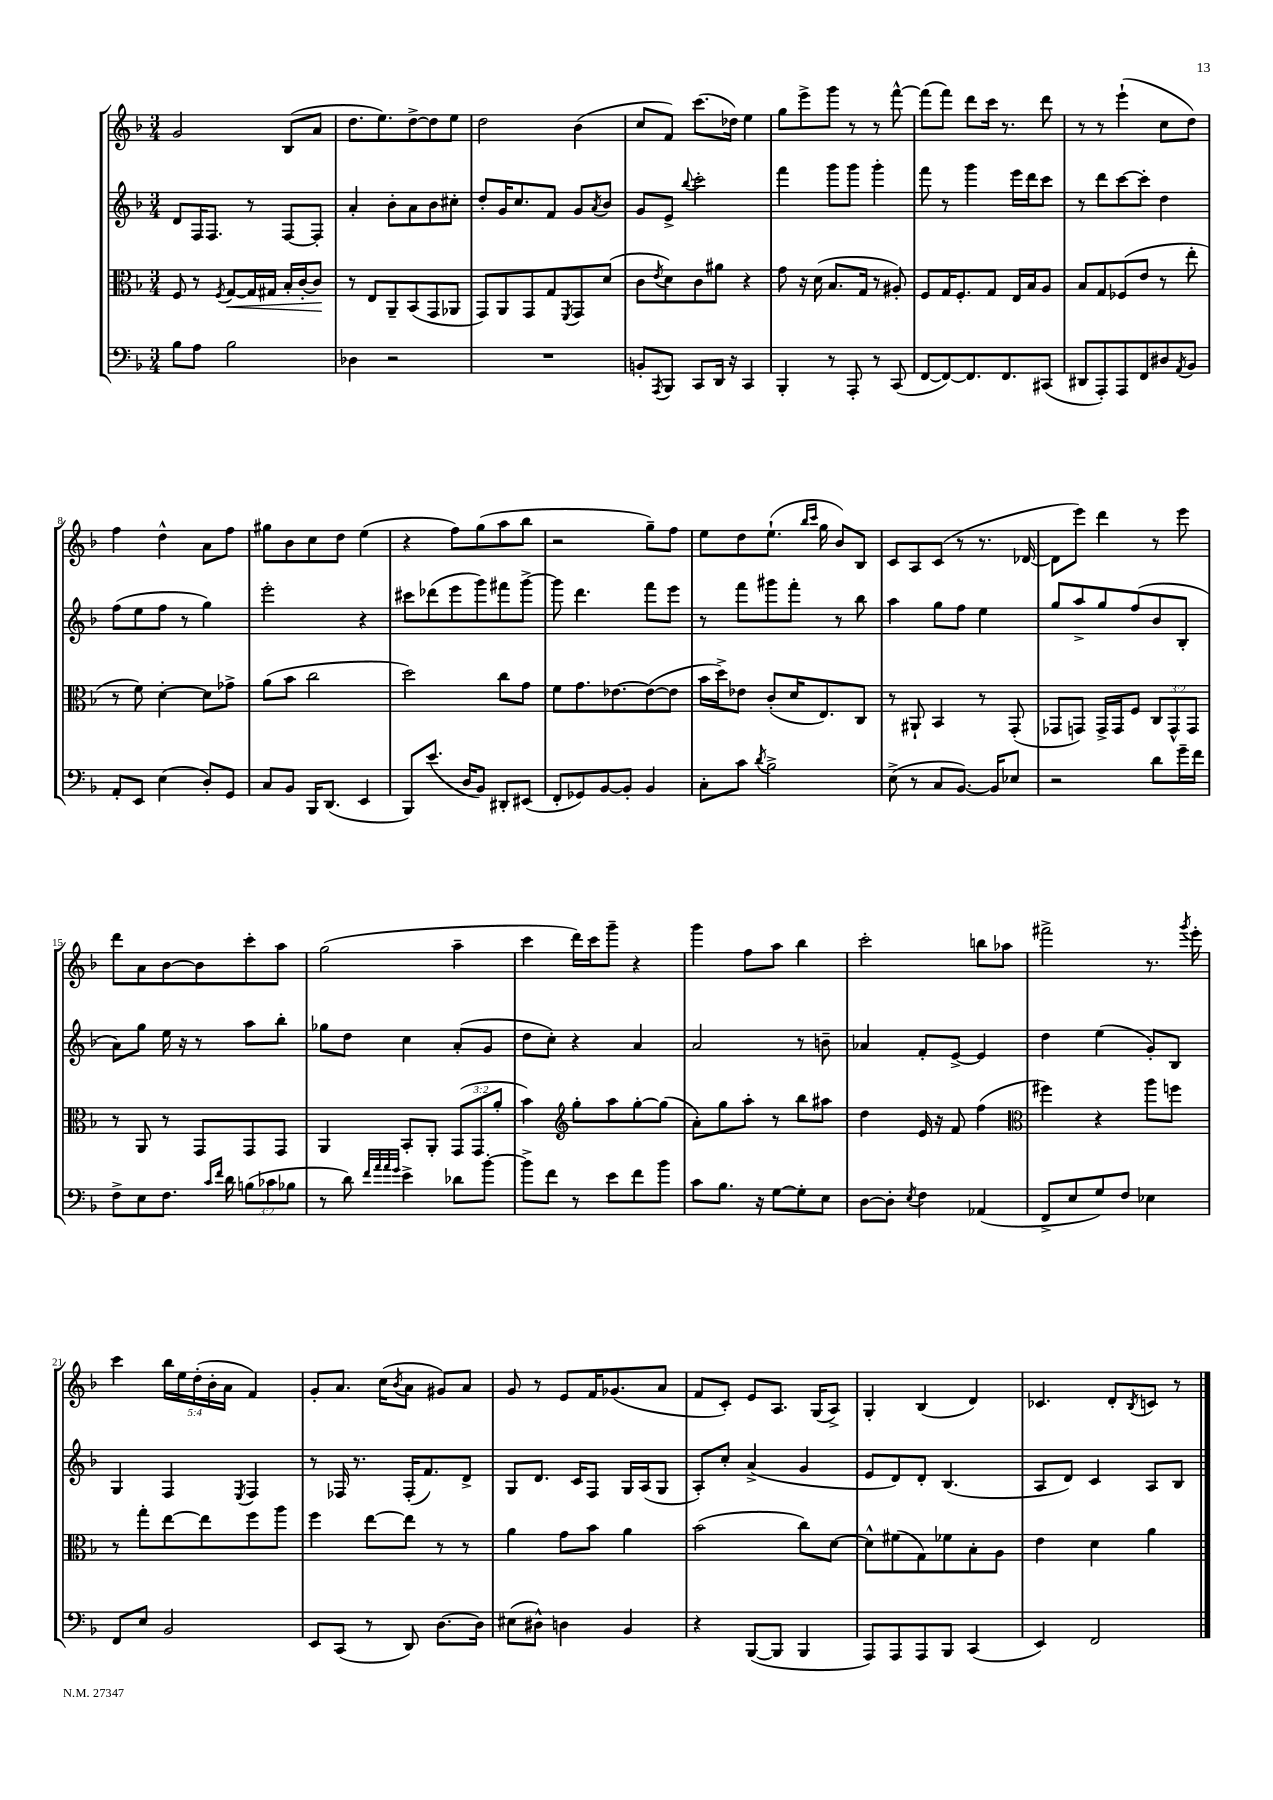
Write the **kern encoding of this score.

**kern	**kern	**kern	**kern
*staff4	*staff3	*staff2	*staff1
*clefF4	*clefC3	*clefG2	*clefG2
*k[b-]	*k[b-]	*k[b-]	*k[b-]
*M3/4	*M3/4	*M3/4	*M3/4
8B-	8F	8d	2g
8A	8r	16F	.
.	.	8.F	.
.	8qF	.	.
2B-	[8G	.	.
.	16G]	8r	.
.	16G#	.	.
.	16B-'	[8F	(8B-
.	[16c'	.	.
.	8c]	8F']	8a
=	=	=	=
4D-	8r	4a'	8.dd
.	8E	.	.
.	.	.	8.ee)
2r	8AA~	8b-'	.
.	(8BB-	8a	[8dd^
.	8GG	8b-	8dd]
.	8AA-	8cc#'	8ee
=	=	=	=
2.r	8GG)	8dd'	2dd
.	8AA	16g	.
.	.	8.cc	.
.	8GG	.	.
.	8G	8f	.
.	8qFF	.	.
.	8GG	8g	(4b-
.	.	8qa	.
.	(8d	8b-	.
=	=	=	=
8BB'	8c	8g	8cc
8qAAA	8qe	.	.
8BBB-	8d)	8e^	8f)
.	.	8qqbb-	.
8CC	8c	2ccc'	(8.ccc
16DD	8a#	.	.
16r	.	.	16dd-)
4CC	4r	.	4ee
=	=	=	=
4BBB-'	8g	4fff	8gg
.	16r	.	8eee^
.	(16d	.	.
8r	8.B-	8ggg	8ggg
8AAA'	.	8ggg	8r
.	16G	.	.
8r	8r	4ggg'	8r
(8CC	8A#')	.	[8fff^^
=	=	=	=
[8FF	8F	8fff	(8fff]
8FF_)	16G	8r	8fff)
.	8.F'	.	.
8.FF]	.	4ggg	8ddd
.	8G	.	16ccc
8.FF	.	.	8.r
.	16E	16eee	.
.	16B-	16ddd	.
(8CC#	8A	8ccc	8ddd
=	=	=	=
8DD#	8B-	8r	8r
8AAA')	8G	8ddd	8r
8AAA	(8F-	[8ccc	(4eee`
8FF	8e	8ccc']	.
8D#	8r	4dd	8cc
8qAA	.	.	.
8BB-	8ee'	.	8dd)
=	=	=	=
8AA'	8r	(8ff	4ff
8EE	8f)	8ee	.
(4E	[4d'	8ff	4dd^^
.	.	8r	.
8D')	8d]	4gg)	8a
8GG	8g-^	.	8ff
=	=	=	=
8C	(8a	2eee'	8gg#
8BB-	8b-	.	8b-
16BBB-	2cc	.	8cc
(8.DD	.	.	.
.	.	.	8dd
4EE	.	4r	(4ee
=	=	=	=
8BBB-)	2dd)	8ccc#	4r
(8.e	.	(8ddd-	.
.	.	8eee	8ff)
16D	.	.	.
8BB-)	.	8ggg)	(8gg
8DD#'	8cc	8fff#	8aa
(8EE#	8g	[8ggg^	8bb-
=	=	=	=
8FF'	8f	8ggg]	2r
8GG-)	8.g	4.ddd	.
[8BB-	.	.	.
.	[8.e-	.	.
8BB-']	.	.	.
4BB-	(8e-_	8fff	8gg~)
.	8e-]	8eee	8ff
=	=	=	=
8C'	16b-	8r	8ee
.	16dd^)	.	.
8c	8e-	8fff	8dd
8qd	.	.	.
2B-^	(8c'	8ggg#	(8.ee`
.	16d	8fff'	.
.	.	.	16qqbb-
.	.	.	16qqccc
.	8.E)	.	16gg
.	.	8r	8b-)
.	8C	8bb-	8B-
=	=	=	=
(8E^	8r	4aa	8c
8r	8AA#`	.	8A
8C	4BB-	8gg	(8c
[8.BB-)	.	8ff	8r
.	8r	4ee	8.r
16BB-]	.	.	.
8E-	(8GG'	.	.
.	.	.	[16d-
=	=	=	=
2r	8GG-	8gg	8d-]
.	8GG)	8aa^	8eee)
.	16GG^	8gg	4ddd
.	16GG	.	.
.	8F	(8ff	.
8d	12C	8b-	8r
.	12GG^^	.	.
16g~	.	8B-'	8eee
.	12GG	.	.
16f	.	.	.
=	=	=	=
8F^	8r	8a)	8ddd
8E	8AA	8gg	8a
8.F	8r	16ee	[8b-
.	.	16r	.
.	8GG	8r	8b-]
16qqc	.	.	.
16qqf	.	.	.
16d	.	.	.
(12B	8GG	8aa	8ccc'
12c-	.	.	.
.	8GG	8bb-'	8aa
12B-	.	.	.
=	=	=	=
8r	4AA	8gg-	(2gg
8d)	.	8dd	.
32qqf	.	.	.
32qqa	.	.	.
32qqa	.	.	.
32qqg	.	.	.
4e^	8BB-'	4cc	.
.	8AA'	.	.
8d-	(12GG	(8a'	4aa~
.	12GG	.	.
[8b-'	.	8g	.
.	12a'	.	.
=	=	=	=
8b-^]	4b-)	8dd	4ccc
8f	.	8cc')	.
*	*clefG2	*	*
8r	8gg'	4r	16ddd)
.	.	.	16ccc
8e	8aa	.	8ggg~
8f	[8gg'	4a	4r
8b-	(8gg]	.	.
=	=	=	=
8c	8a')	2a	4ggg
8.B-	8gg	.	.
.	8aa'	.	8ff
16r	.	.	.
[8G	8r	.	8aa
8G']	8bb-	8r	4bb-
8E	8aa#	8b~	.
=	=	=	=
[8D	4dd	4a-	2ccc'
8D']	.	.	.
8qE	.	.	.
4F	16e	8f'	.
.	16r	.	.
.	8f	[8e^	.
(4AA-	(4ff	4e]	8bb
.	.	.	8aa-
=	=	=	=
*	*clefC3	*	*
8FF^	4ff#)	4dd	2fff#^
8E	.	.	.
8G)	4r	(4ee	.
8F	.	.	.
4E-	8aa	8g')	8.r
.	8ff	8B-	.
.	.	.	8qggg
.	.	.	16eee'
=	=	=	=
8FF	8r	4G	4ccc
8E	8gg'	.	.
2BB-	[8ee	4F	20bb-
.	.	.	20ee
.	.	.	(20dd'
.	8ee]	.	.
.	.	.	20b-'
.	.	.	20a
.	.	8qE	.
.	8ff	4F	4f)
.	8aa	.	.
=	=	=	=
8EE	4ff	8r	8g'
(8CC	.	16F-	8.a
.	.	8.r	.
8r	[8ee	.	.
.	.	.	(16cc
.	.	.	8qb-
8DD)	8ee]	(16F-'	8a
.	.	8.f)	.
[8.D	8r	.	8g#)
.	8r	8d^	8a
16D]	.	.	.
=	=	=	=
(8E#	4a	8G	8g
8D#^^)	.	8.d	8r
4D	8g	.	8e
.	.	16c	.
.	8b-	8F	16f
.	.	.	(8.g-
4BB-	4a	16G	.
.	.	(16A	.
.	.	8G	8a
=	=	=	=
4r	(2b-	8A')	8f
.	.	8cc'	8c')
([8BBB-	.	(4a^	8e
8BBB-]	.	.	8.A
4BBB-	8cc)	4g	.
.	.	.	(16G
.	[8d	.	8A^)
=	=	=	=
8AAA)	8d^^]	8e	4G'
8AAA	(8f#	8d)	.
8AAA	8G)	8d'	(4B-
8BBB-	8f-	(4.B-	.
(4CC	8B-'	.	4d)
.	8A	.	.
=	=	=	=
4EE)	4e	8A	4.c-
.	.	8d)	.
2FF	4d	4c	.
.	.	.	8d'
.	.	.	8qB-
.	4a	8A	8c
.	.	8B-	8r
==	==	==	==
*-	*-	*-	*-
